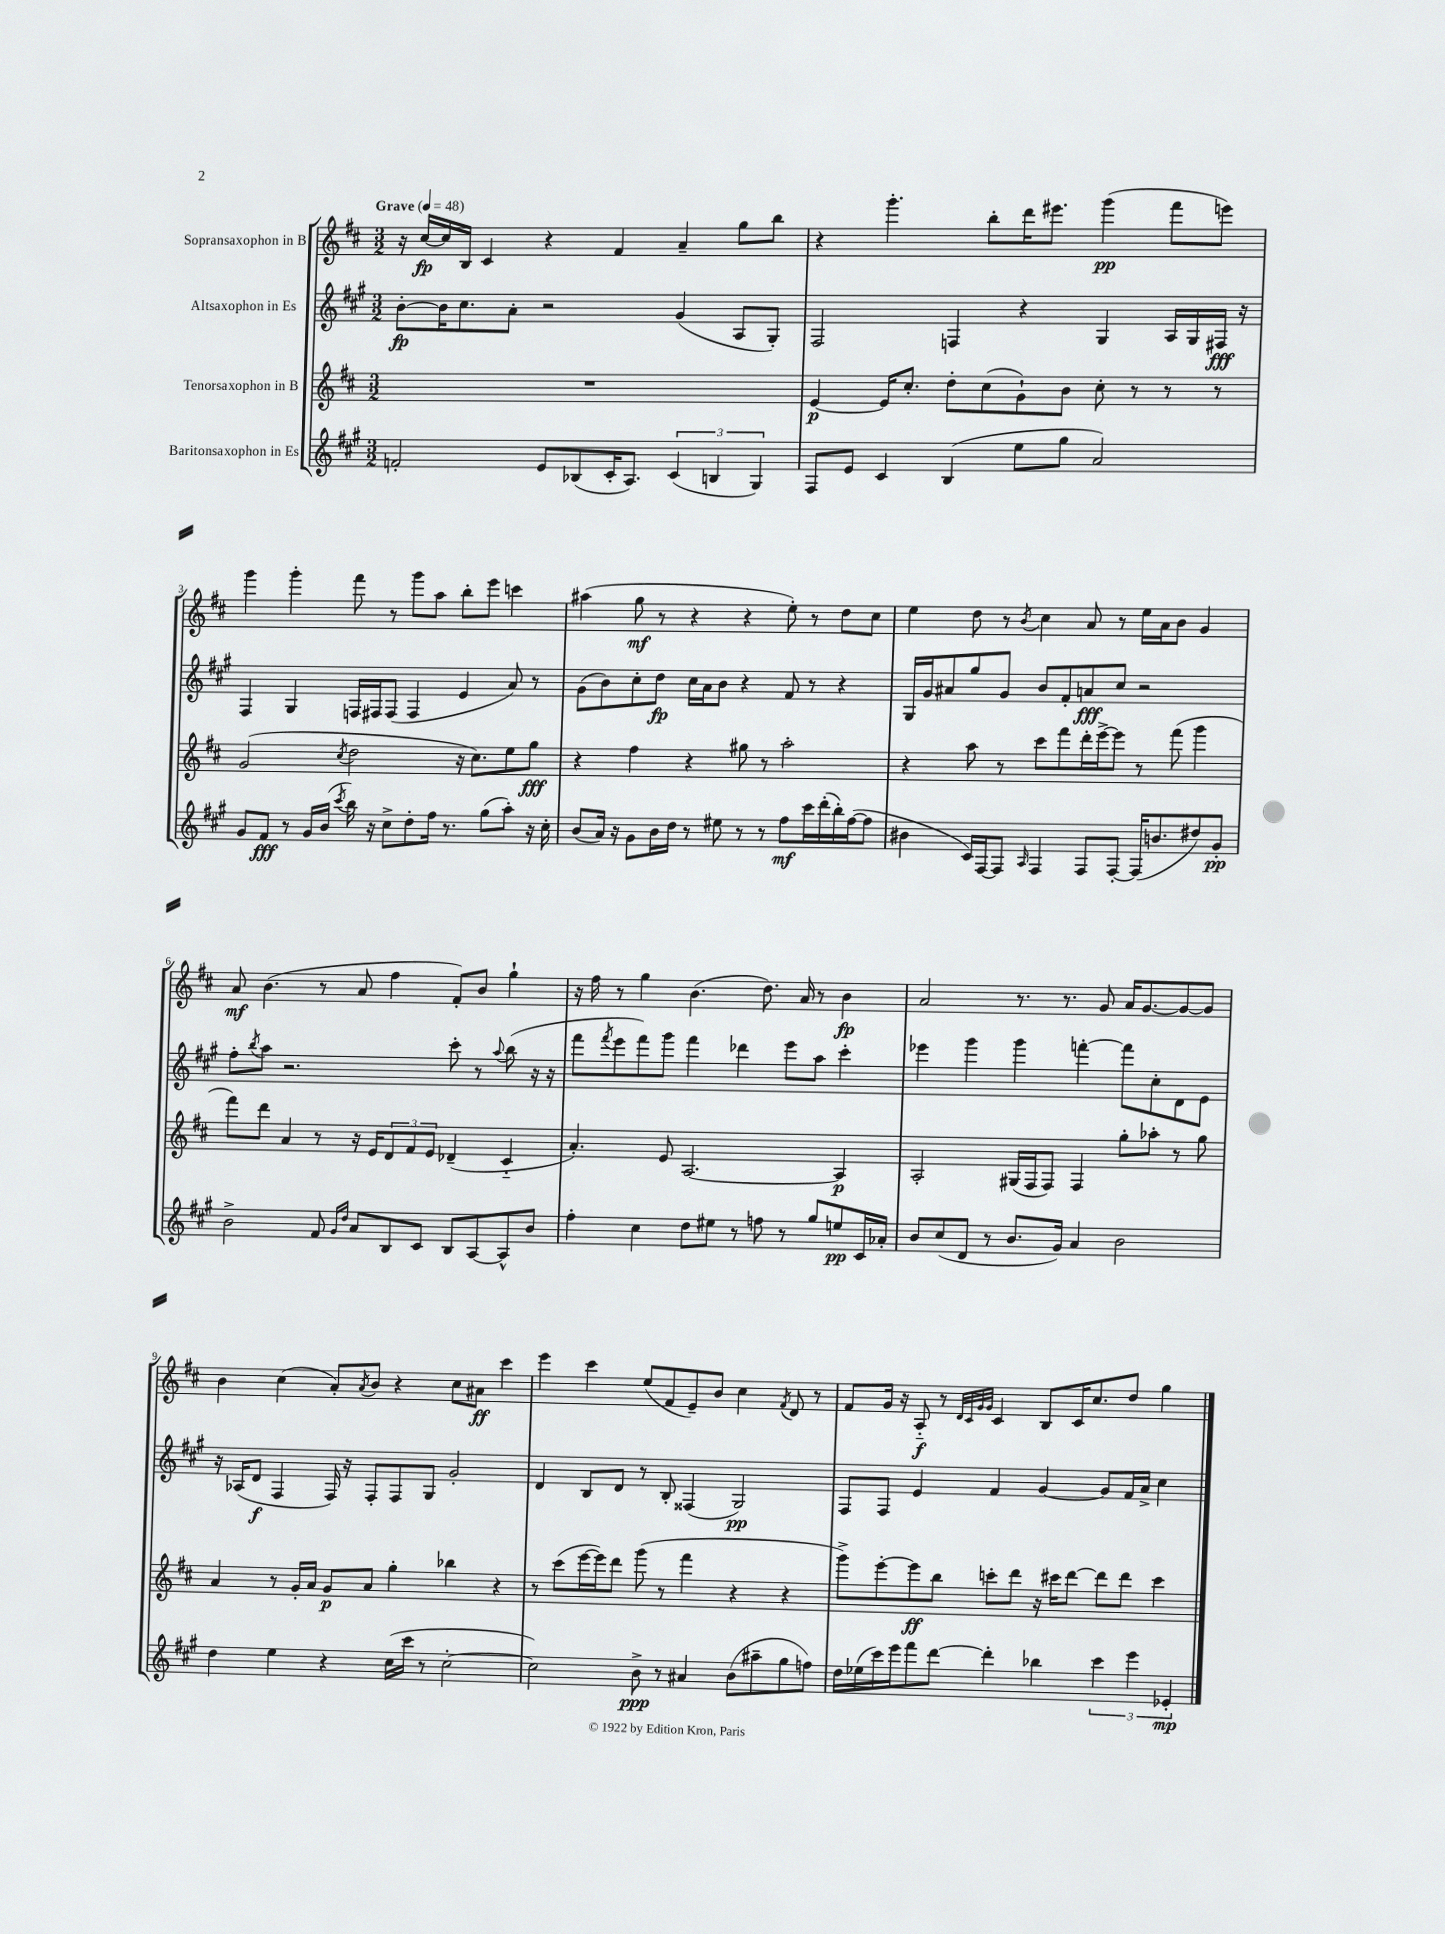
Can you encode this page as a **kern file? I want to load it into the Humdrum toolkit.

**kern	**kern	**kern	**kern
*staff4	*staff3	*staff2	*staff1
*clefG2	*clefG2	*clefG2	*clefG2
*k[f#c#g#]	*k[f#c#]	*k[f#c#g#]	*k[f#c#]
*M3/2	*M3/2	*M3/2	*M3/2
*MM48	*MM48	*MM48	*MM48
2f'/	1.r	[8b'\L	16r
.	.	.	[16cc#/LL
.	.	16b\]K	16cc#/]
.	.	8.cc#\	16B/JJ
.	.	.	4c#/
.	.	8a'\J	.
8e/L	.	2r	4r
(8B-/	.	.	.
16c#'/K	.	.	4f#/
8.A/J)	.	.	.
(6c#/	.	(4g#/	4a~/
6B/	.	.	.
.	.	8A/L	8gg\L
6G#/)	.	.	.
.	.	8G#'/J)	8bb\J
=	=	=	=
8F#/L	[4e/	2F#/	4r
8e/J	.	.	.
4c#/	16e/]LK	.	4.ggg'\
.	8.cc#'/J	.	.
(4B/	8dd'\L	4F/	.
.	(8cc#\	.	8bb'\L
8ee\L	8g`\)	4r	16ddd\K
.	.	.	8.eee#\J
8gg#\J	8b\J	.	.
2a/)	8cc#'\	4G#/	(4ggg\
.	8r	.	.
.	8r	16A/LL	8fff#\L
.	.	16G#/	.
.	8r	16F#/JJ	8eee\J)
.	.	16r	.
=	=	=	=
8g#/L	(2g/	4F#/	4ggg\
8f#/J	.	.	.
8r	.	4G#/	4ggg'\
16g#/LL	.	.	.
(16b/JJ	.	.	.
8qccc#/	8qcc#/	.	.
16bb\)	2dd\	16F/LL	8fff#\
16r	.	16F#/J	.
8cc#^\L	.	(8F#/J	8r
8dd'\	.	4F#/	8ggg\L
16ff#\Jk	.	.	8aa\J
8.r	.	.	.
.	16r	4e/	8bb'\L
.	8.cc#\L)	.	.
(8gg#\L	.	.	8eee\J
8aa'\J)	8ee\	8a/)	4ccc\
16r	8gg\J	8r	.
16cc#'\	.	.	.
=	=	=	=
(8b/L	4r	(8g#\L	(4aa#\
16a/Jk)	.	8b\)	.
16r	.	.	.
8g#\L	4ff#\	8cc#'\	8gg\
16b\L	.	8dd\J	8r
16dd\JJ	.	.	.
8r	4r	16cc#\LL	4r
.	.	16a\J	.
8ee#\	.	8b\J	.
8r	8gg#\	4r	4r
8r	8r	.	.
8ff#\L	2aa'\	8f#/	8ee'\)
16ccc#\L	.	8r	8r
(16ddd'\	.	.	.
16bb'\)	.	4r	8dd\L
([16ff#\J	.	.	.
8ff#\]J	.	.	8cc#\J
=	=	=	=
4b#\	4r	16G#/LL	4ee\
.	.	16g#/J	.
.	.	8a#/	.
16c#/LL)	8aa\	8gg#/	8dd\
[16F#/J	.	.	.
8F#/]J	8r	8g#/J	8r
16qqA/	.	.	8qb/
4F#/	8ccc#\L	8b/L	4cc#\
.	8fff#\	8f#'/	.
8F#/L	16ddd'\L	8a/	8a/
.	[16eee^\J	.	.
[8F#'/J	8eee\]J	8cc#/J	8r
(16F#/]LK	8r	2r	16ee\LL
8.b/	.	.	16a\J
.	(8fff#\	.	8b\J
8dd#/)	4ggg\	.	4g/
8g#'/J	.	.	.
=	=	=	=
2b^\	8fff#\L)	8ff#'\L	8a/
.	.	8qbb/	.
.	8ddd\J	8aa\J	(4.b\
.	4a/	2.r	.
8f#/	8r	.	8r
16qqg#/LL	.	.	.
16qqdd/JJ	.	.	.
8a/L	16r	.	8a/
.	16e/LK	.	.
8B/	12d/	.	4ff#\
.	12f#/	.	.
8c#/J	.	.	.
.	12e/J	.	.
8B/L	(4d-~/	8ccc#'\	8f#'/L)
[8A/	.	8r	8b/J
.	.	8qqaa/	.
8A^^/]	4c#'~/	(8bb\	4gg`\
8b/J	.	16r	.
.	.	16r	.
=	=	=	=
4ff#'\	4.a'/)	8fff#\L	16r
.	.	.	16ff#\
.	.	8qfff#/	.
.	.	8eee\	8r
4cc#\	.	8fff#\)	4gg\
.	8e/	8ggg#\J	.
8dd\L	[2.A/	4fff#\	(4.b\
8ee#\J	.	.	.
8r	.	4ddd-\	.
8ff\	.	.	8.dd\)
8r	.	8eee\L	.
.	.	.	16a/
8gg#/L	.	8aa\J	8r
8ee/	4A/]	4ccc#'\	4b\
16c#/L	.	.	.
16a-'/JJ	.	.	.
=	=	=	=
8b/L	2A'/	4eee-\	2a/
(8cc#/	.	.	.
8d/J	.	4ggg#\	.
8r	.	.	.
8.b/L	(16G#/LL	4ggg#\	8.r
.	16F#/J	.	.
.	8F#/J)	.	.
16g#/Jk)	.	.	8.r
4a/	4F#/	[4fff'\	.
.	.	.	8g/
2b\	8gg'\L	8fff\]L	16a/LK
.	.	.	[8.g/
.	8aa-'\J	8cc#'\	.
.	8r	8d\	8g/_
.	8gg\	8e\J	8g/]J
=	=	=	=
4dd\	4a/	16r	4b\
.	.	(16A-/LK	.
.	.	8d/J	.
4ee\	8r	4F#/	(4cc#\
.	16g'/LL	.	.
.	16a/JJ	.	.
4r	8g/L	16F#/)	8a'/L)
.	.	16r	.
.	.	.	8qa/
.	8a/J	8F#'/L	8b/J
(16cc#\LL	4gg'\	8F#/	4r
16ccc#\JJ	.	.	.
8r	.	8G#/J	.
[2cc#'\	4bb-\	2g#'/	8cc#\L
.	.	.	8a#\J
.	4r	.	4ccc#\
=	=	=	=
2cc#\])	8r	4d/	4eee\
.	(8ccc#\L	.	.
.	[16eee\L	8B/L	4ccc#\
.	16eee\]J)	.	.
.	8ddd\J	8d/J	.
8b^\	(8ggg\	8r	(8ee/L
8r	8r	8B'/	8f#/
4a#/	4fff#\	(4F##/	8e~/)
.	.	.	8b/J
(8b\L	4r	2G#/)	4cc#\
8aa#~\	.	.	.
.	.	.	8qf#/
8gg#\	4r	.	8d/
8ff\J)	.	.	8r
=	=	=	=
16dd\LL	8ggg^\L)	8F#/L	8f#/L
(16ee-\	.	.	.
16ccc#\)	[8eee'\	8F#/J	16g/Jk
16eee\J	.	.	16r
8fff#\	8eee\]	4e/	8A'~/
[8ddd\J	8bb\J	.	8r
.	.	.	32qqd/LLL
.	.	.	32qqc#/
.	.	.	32qqg/
.	.	.	32qqg/JJJ
4ddd'\]	8ccc'\L	4f#/	4c#/
.	8ddd\J	.	.
4bb-\	16r	[4g#/	8B/L
.	16ccc#\LK	.	.
.	[8ddd\J	.	16c#/K
.	.	.	8.cc#/
6ccc#\	8ddd\]L	8g#/]L	.
.	8ddd\J	16f#/L	8dd/J
6eee\	.	.	.
.	.	16a^/JJ	.
.	4ccc#\	4cc#\	4gg\
6e-'/	.	.	.
==	==	==	==
*-	*-	*-	*-
